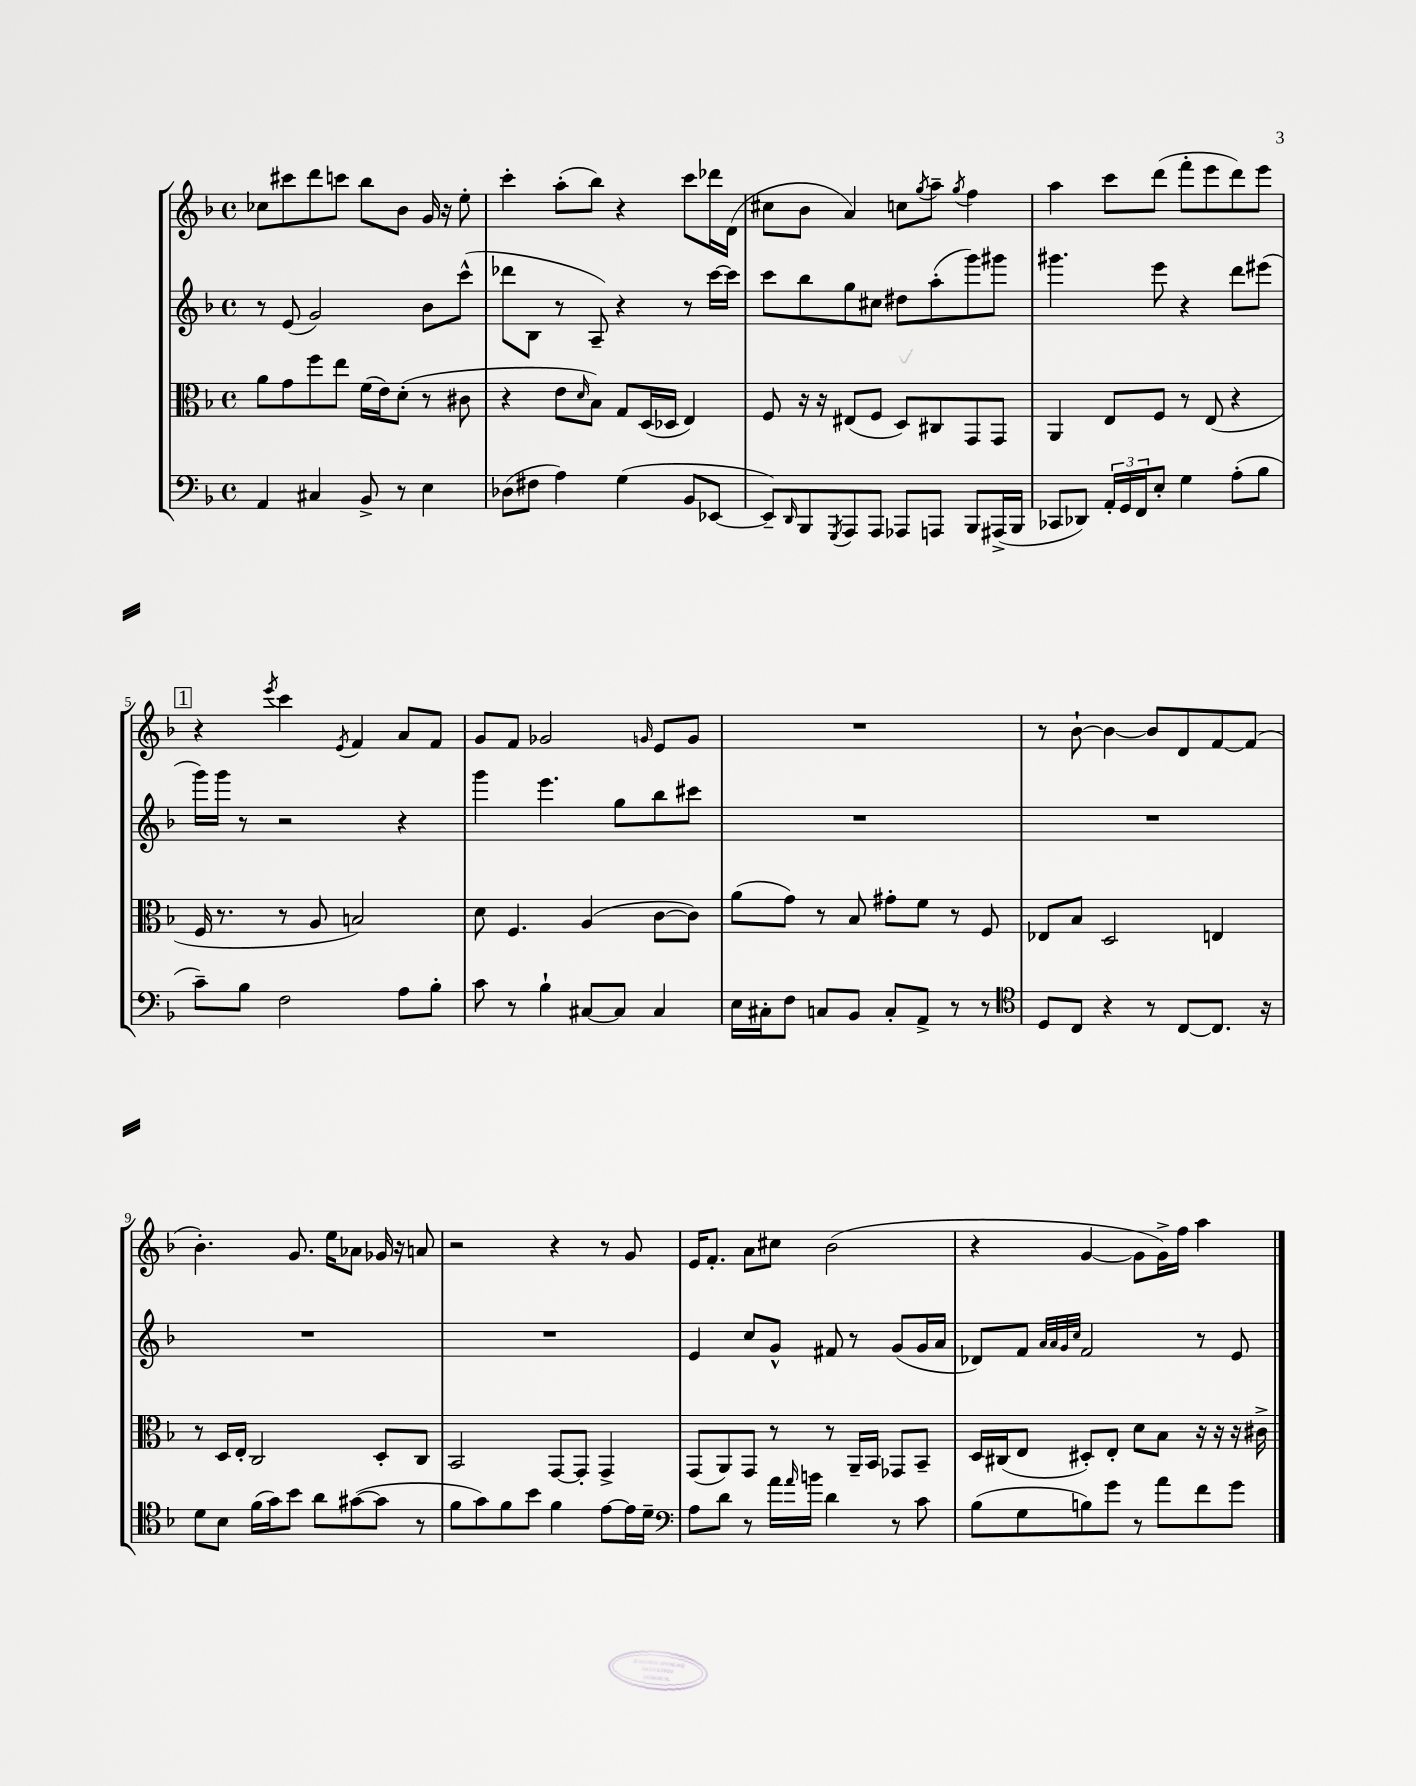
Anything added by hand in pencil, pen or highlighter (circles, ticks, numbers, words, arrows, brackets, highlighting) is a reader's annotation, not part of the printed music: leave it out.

**kern	**kern	**kern	**kern
*part4	*part3	*part2	*part1
*staff4	*staff3	*staff2	*staff1
*clefF4	*clefC3	*clefG2	*clefG2
*k[b-]	*k[b-]	*k[b-]	*k[b-]
*M4/4	*M4/4	*M4/4	*M4/4
*met(c)	*met(c)	*met(c)	*met(c)
=1	=1	=1	=1
4AA/	8a\L	8r	8cc-X\L
.	8g\	(8e/	8ccc#X\
4C#X/	8ff\	2g/)	8ddd\
.	8ee\J	.	8cccn\J
8BB-^/	(16f\LL	.	8bb-\L
.	16e\J)	.	.
8r	(8d'\J	.	8b-\J
4E\	8r	8b-\L	16g/
.	.	.	16r
.	8c#X\	(8ccc^^\J	8ee'\
=2	=2	=2	=2
(8D-X\L	4r	8ddd-X\L	4ccc'\
8F#X\J	.	8B-\J	.
4A\)	8e\L	8r	(8aa'\L
.	16qqd/	.	.
.	8B-\J)	8A~/)	8bb-\J)
(4G\	8G/L	4r	4r
.	(16D/L	.	.
.	16D-X/JJ	.	.
8BB-/L	4E/)	8r	8ccc\L
[8EE-X/J	.	[16ccc\LL	16ddd-X\L
.	.	16ccc\JJ]	(16d\JJ
=3	=3	=3	=3
8EE-~/L])	8F/	8ccc\L	8cc#X\L
16qqDD/	.	.	.
8BBB-/	16r	8bb-\	8b-\J
.	16r	.	.
8qGGG/	.	.	.
8AAA/	(8E#X/L	8gg\	4a/)
8AAA/J	8F/J	8cc#X\J	.
8AAA-X/L	8D/L)	8dd#X\L	8ccn\L
.	.	.	8qgg/
8AAAn/J	8C#X/	(8aa'\	8aa~\J
.	.	.	8qgg/
8BBB-/L	8GG/	8ggg\)	4ff\
(16AAA#X^/L	8GG/J	8ggg#X\J	.
16BBB-/JJ	.	.	.
=4	=4	=4	=4
8CC-X/L	4AA/	4.ggg#X\	4aa\
8DD-X/J)	.	.	.
24AA'/LL	8E/L	.	8ccc\L
24GG/	.	.	.
24FF/J	.	.	.
8E'/J	8F/J	8eee\	(8ddd\J
4G\	8r	4r	8fff'\L
.	(8E/	.	8eee\
(8A'\L	4r	8ddd\L	8ddd\)
8B-\J	.	(8eee#X\J	8eee\J
!!LO:LB:g=z
!!LO:REH:place=s1:t=1
=5	=5	=5	=5
8c~\L)	16F/	16ggg\LL)	4r
.	8.r	16ggg\JJ	.
8B-\J	.	8r	.
.	.	.	8qeee/
2F\	8r	2r	4ccc\
.	8A/	.	.
.	.	.	8qe/
.	2Bn/)	.	4f/
8A\L	.	4r	8a/L
8B-'\J	.	.	8f/J
=6	=6	=6	=6
8c\	8d\	4ggg\	8g/L
8r	4.F/	.	8f/J
4B-`\	.	4.eee\	2g-X/
[8C#X/L	(4A/	.	.
8C#/J]	.	8gg\L	.
.	.	.	16qqgn/
4C#/	[8c\L	8bb-\	8e/L
.	8c\J])	8ccc#X\J	8g/J
=7	=7	=7	=7
16E\LL	(8a\L	1r	1r
16C#X'\J	.	.	.
8F\J	8g\J)	.	.
8Cn/L	8r	.	.
8BB-/J	8B-/	.	.
8C'/L	8g#X'\L	.	.
8AA^/J	8f\J	.	.
8r	8r	.	.
8r	8F/	.	.
=8	=8	=8	=8
*clefC4	*	*	*
8D/L	8E-X/L	1r	8r
8C/J	8B-/J	.	[8b-`\
4r	2D/	.	4b-\_
8r	.	.	8b-/L]
[8C/L	.	.	8d/
8.C/J]	4En/	.	[8f/
.	.	.	(8f/J]
16r	.	.	.
!!LO:LB:g=z
=9	=9	=9	=9
8d\L	8r	1r	4.b-'\)
8B-\J	16D/LL	.	.
.	16E'/JJ	.	.
(16f\LL	2C/	.	.
16g\J)	.	.	.
8b-\J	.	.	8.g/
8a\L	.	.	.
.	.	.	16ee\KL
([8g#X\	.	.	8a-X\J
8g#\J]	8D'/L	.	16g-X/
.	.	.	16r
8r	8C/J	.	8an/
=10	=10	=10	=10
8f\L	2BB-/	1r	2r
8g\)	.	.	.
8f\	.	.	.
8b-\J	.	.	.
4f\	[8GG/L	.	4r
.	8GG'/J]	.	.
[8e\L	4GG^/	.	8r
16e\L]	.	.	8g/
16d~\JJ	.	.	.
=11	=11	=11	=11
*clefF4	*	*	*
8A\L	(8GG/L	4e/	16e/KL
.	.	.	8.f'/J
8d\J	8AA/)	.	.
8r	8GG/J	8cc/L	8a\L
16a\LL	8r	8g^^/J	8cc#X\J
16qqa/	.	.	.
16bn\JJ	.	.	.
4d\	8r	8f#X/	(2b-\
.	16AA~/LL	8r	.
.	16BB-/JJ	.	.
8r	8GG-X/L	(8g/L	.
8c\	8BB-~/J	16g/L	.
.	.	16a/JJ	.
=12	=12	=12	=12
(8B-\L	16D/LL	8d-X/L)	4r
.	(16C#X/J	.	.
8G\	8E/J	8f/J	.
.	.	32qqa/LLL	.
.	.	32qqa/	.
.	.	32qqg/	.
.	.	32qqcc/JJJ	.
8Bn\)	8D#X'/L)	2f/	[4g/
8g\J	8E'/J	.	.
8r	8d\L	.	8g\L]
8a\L	8B-\J	.	16g^\L)
.	.	.	16ff\JJ
8f\	16r	8r	4aa\
.	16r	.	.
8g\J	16r	8e/	.
.	16c#X^\	.	.
==	==	==	==
*-	*-	*-	*-
